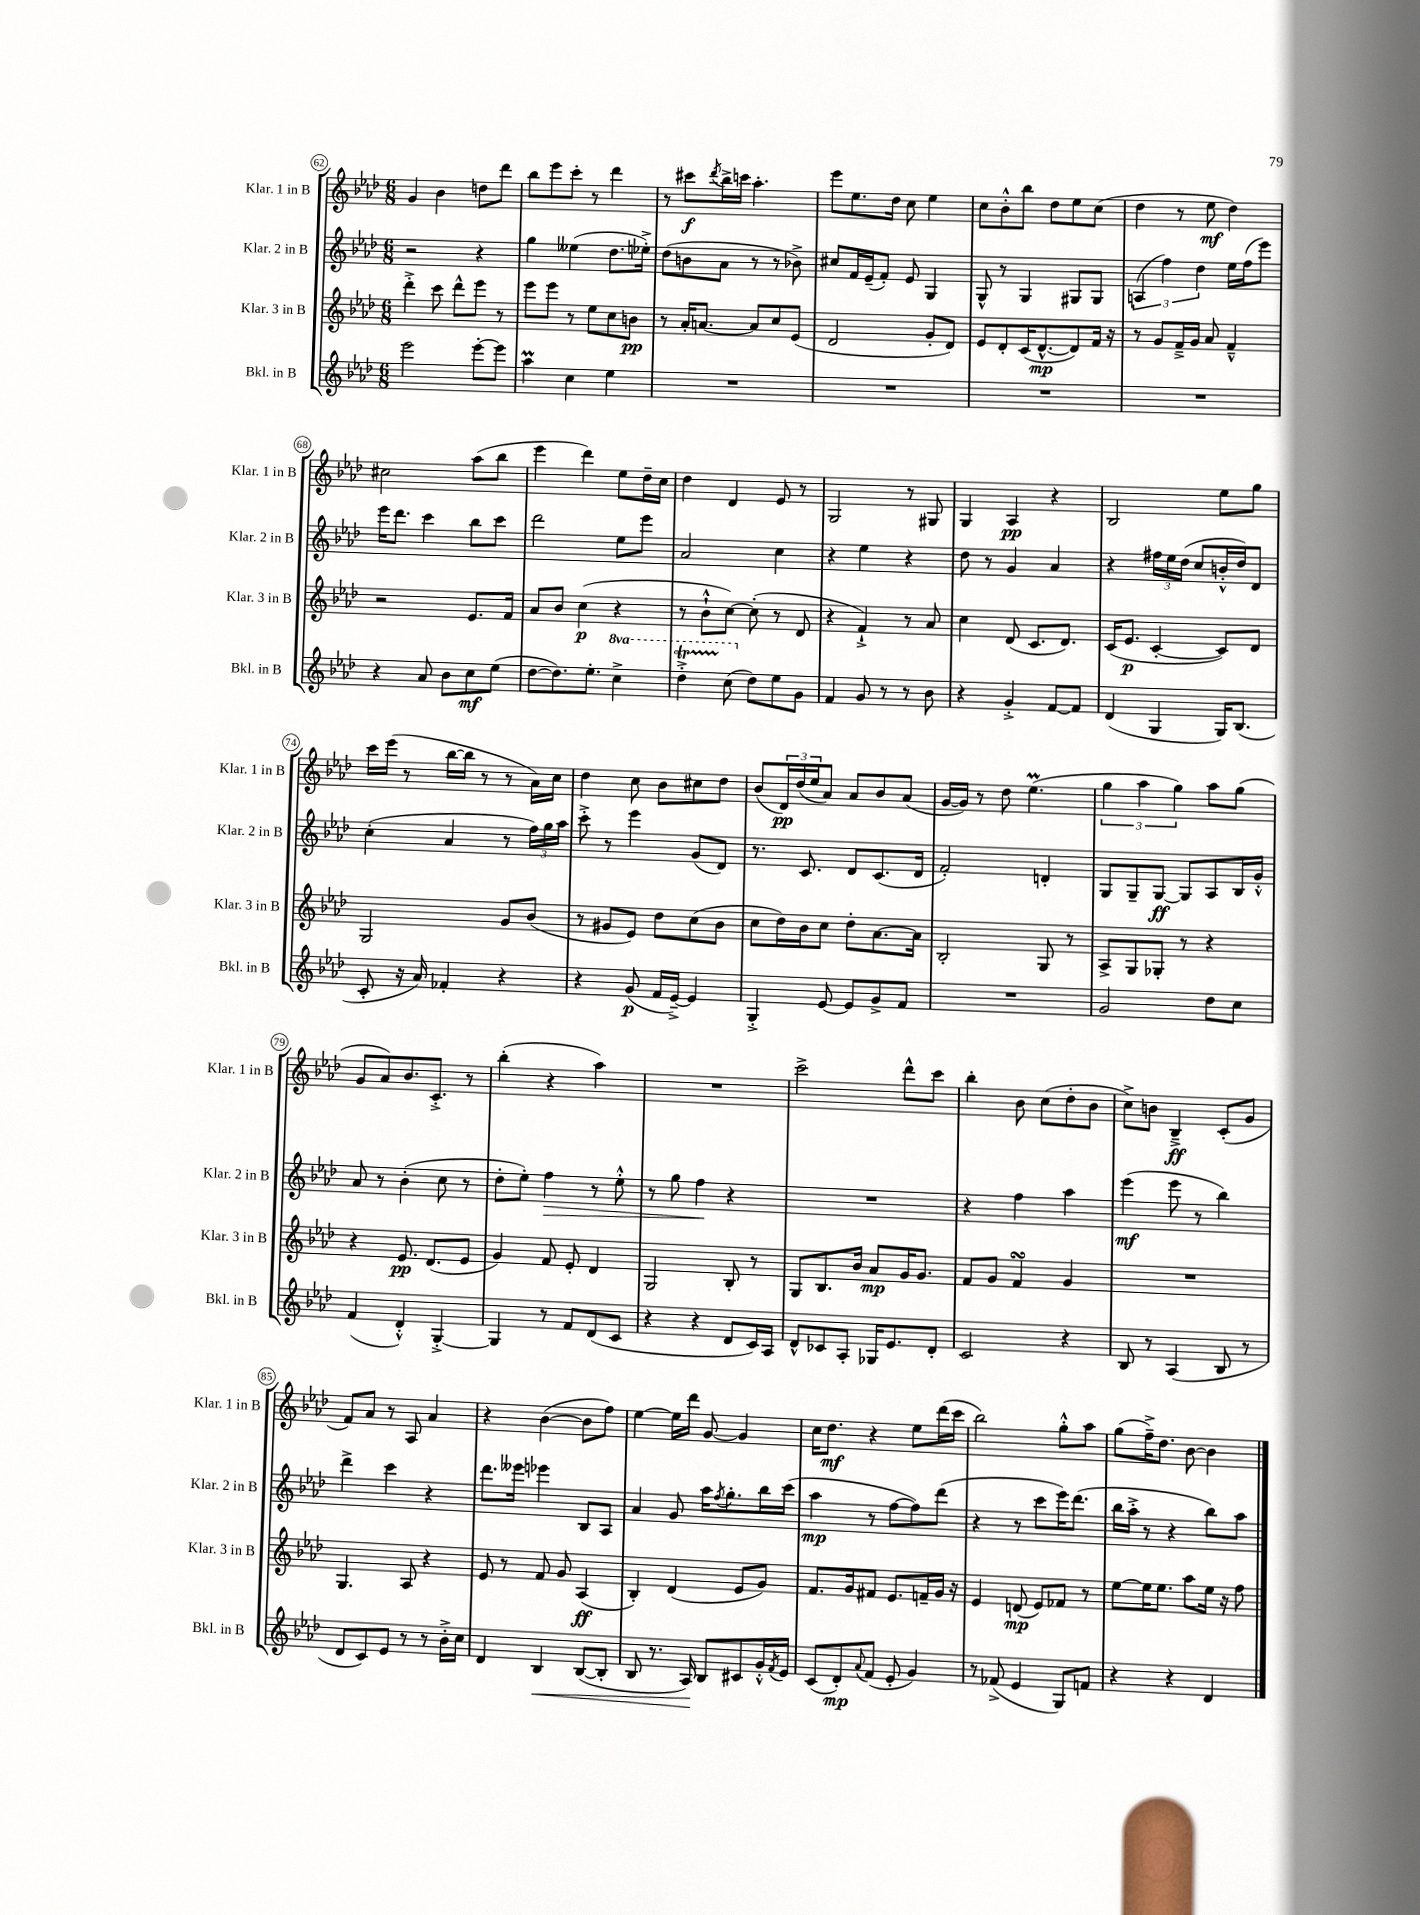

**kern	**kern	**kern	**kern
*staff4	*staff3	*staff2	*staff1
*clefG2	*clefG2	*clefG2	*clefG2
*k[b-e-a-d-]	*k[b-e-a-d-]	*k[b-e-a-d-]	*k[b-e-a-d-]
*M6/8	*M6/8	*M6/8	*M6/8
2eee-	4ddd-'^	2r	4g
.	8ccc	.	4b-
.	8ddd-^^	.	.
[8eee-'	8eee-	4r	8dd
8eee-]	8r	.	8ddd-
=	=	=	=
4aa-	8eee-	4gg	8bb-
.	8eee-	.	8eee-
4cc	8r	(4ee--	8ccc'
.	8ee-	.	8r
4ee-	8cc	8.dd-	4ddd-
.	8b	.	.
.	.	16ee-'^)	.
=	=	=	=
2.r	8r	(8dd-	8r
.	16a-'	8b	8ccc#
.	[8.a	.	.
.	.	.	8qddd-
.	.	8a-	16bb-^
.	.	.	16ccc
.	8a]	8r	4.aa-'
.	8cc	8r	.
.	(8e-	8b-^)	.
=	=	=	=
2.r	2d-	8cc#	8eee-
.	.	16f	8.ee-
.	.	(16e-~	.
.	.	8f')	.
.	.	.	16dd-
.	.	8e-	8cc
.	8g'	4G	4ee-
.	8d-)	.	.
=	=	=	=
2.r	8e-	8G^^	8cc
.	8d-'	8r	8b-'^^
.	(16c	4G	8bb-
.	[8.d-^^	.	.
.	.	.	8dd-
.	8d-])	8G#	8ee-
.	16f	8G#	(8cc
.	16r	.	.
=	=	=	=
2.r	8r	(6A	4dd-
.	8g	.	.
.	.	6ff)	.
.	16f~^	.	8r
.	16g	.	.
.	.	6dd-	.
.	8a-	.	8ee-
.	4f~^^	16ee-	4dd-)
.	.	(16ff	.
.	.	8eee-)	.
=	=	=	=
4r	2r	16eee-	2cc#
.	.	8.ddd-	.
8a-	.	4ccc	.
8b-	.	.	.
8cc	8.e-	8bb-	(8aa-
(8ee-	.	8ccc	8bb-
.	16f	.	.
=	=	=	=
[8dd-	8a-	2ddd-	4eee-
8.dd-])	8b-	.	.
.	(4cc	.	4ddd-)
8.ee-'	.	.	.
4ccc^	4r	8ee-	8ee-
.	.	8eee-	16dd-~
.	.	.	16cc
=	=	=	=
4ddd-'^	8r	2a-	4dd-
.	8b-`^^	.	.
(8ccc	[8cc)	.	4d-
8dd-)	(8cc']	.	.
8ee-	8r	4cc	8e-
8g	8d-	.	8r
=	=	=	=
4f	4r	4r	2G
8g	4f`^)	4ee-	.
8r	.	.	.
8r	8r	4r	8r
8b-	8a-	.	8G#
=	=	=	=
4r	4cc	8dd-	4G
.	.	8r	.
4g'^	(8d-	4g	4A-
.	8.c	.	.
[8f	.	4a-	4r
.	8.d-)	.	.
8f]	.	.	.
=	=	=	=
(4d-	(16c	4r	2B-
.	8.e-	.	.
4G	[4c'	24ff#	.
.	.	24ee-	.
.	.	(24dd-	.
.	.	8cc	.
16G)	8c])	16b'^^	8ee-
(8.B-	.	16dd-)	.
.	8d-	8d-	8gg
=	=	=	=
8c'	2G	(4cc'	16ccc
.	.	.	(16eee-
16r	.	.	8r
16a-)	.	.	.
4f-'	.	4a-	[16bb-
.	.	.	16bb-]
.	.	.	8r
4r	8g	8r	8r
.	(8b-	24ff)	16a-)
.	.	24gg	.
.	.	.	16cc
.	.	24aa-	.
=	=	=	=
4r	8r	8ccc'^	4dd-
.	8g#	8r	.
(8g	8e-)	4eee-	8cc
16f	8dd-	.	8b-
[16e-~^)	.	.	.
4e-]	(8cc	(8g	8cc#
.	8b-	8d-)	8dd-
=	=	=	=
4G'^	8cc	8.r	(8b-
.	16dd-)	.	24d-)
.	.	.	(24dd-
.	16b-	8.c	.
.	.	.	24ee-
[8e-	8cc	.	8a-)
8e-]	8dd-'	8d-	8a-
8g^	[8.a-	(8.c	8b-
8f	.	.	(8a-
.	16a-]	16d-	.
=	=	=	=
2.r	2B-'	2f')	[16g
.	.	.	16g])
.	.	.	8r
.	.	.	8dd-
.	.	.	(4.ee-
.	8G	4d'	.
.	8r	.	.
=	=	=	=
2g	8A-^	8G	6gg
.	8G	8G~	.
.	.	.	6aa-
.	8G-'	[8G	.
.	.	.	6gg)
.	8r	8G]	.
8dd-	4r	8A-	8aa-
8cc	.	16B-	(8gg
.	.	16g'^^	.
=	=	=	=
(4f	4r	8a-	8g
.	.	8r	8a-)
4d-'^^)	8.e-	(4b-'	8.b-
.	(8.d-	.	8.c'^
[4G'^	.	8cc	.
.	8e-	8r	8r
=	=	=	=
4G]	4g)	8dd-'	(4bb-'
.	.	8ee-')	.
8r	8f	4ff	4r
8f	8e-'	.	.
(8d-	4d-	8r	4aa-)
8c	.	8ee-'^^	.
=	=	=	=
4r	2G	8r	2.r
.	.	8gg	.
4r	.	4ff	.
8d-	8B-'	4r	.
16c)	8r	.	.
16A-	.	.	.
=	=	=	=
8d-^^	8G	2.r	2ccc^
8c-	8.B-	.	.
8A-'	.	.	.
.	16b-	.	.
16G-	8a-	.	.
8.e-	.	.	.
.	16g	.	8ddd-^^
.	8.g	.	.
8d-'	.	.	8ccc
=	=	=	=
2c	8f	4r	4bb-'
.	8g	.	.
.	4f	4ff	8b-
.	.	.	(8cc
4r	4g	4aa-	8dd-'
.	.	.	8b-
=	=	=	=
8B-	2.r	(4eee-	8cc^)
8r	.	.	8b
(4A-	.	8eee-	4B-~^
.	.	8r	.
8B-	.	4bb-)	(8c'
8r	.	.	8g
=	=	=	=
8d-	4.G	4ddd-^	8f)
8c)	.	.	8a-
8e-	.	4ccc	8r
8r	8A-	.	8A-
8r	4r	4r	4a-
16b-'^	.	.	.
16cc	.	.	.
=	=	=	=
4d-	8e-	8.ddd-	4r
.	8r	.	.
.	.	16eee--	.
4B-	8f	4eee-	([4b-
.	8g	.	.
([8B-	(4A-	8B-	8b-]
8B-']	.	8A-	8ff)
=	=	=	=
8B-	4B-')	4a-	[4ee-
8.r	.	.	.
.	(4d-	8g	16ee-]
16A-)	.	.	16ddd-
8B-	.	16aa-	[8g
.	.	8qff	.
.	.	8.gg'	.
8c#	8e-	.	4g]
16g'^^	8g)	16bb-	.
8qf	.	.	.
16e-	.	(16ccc	.
=	=	=	=
(8c	8.f	4aa-	16cc
.	.	.	8.dd-
8d-')	.	.	.
.	16g	.	.
8qqa-	.	.	.
(8f	8f#	8r	4r
8e-'	8.e-	[8ff	.
4g)	.	8ff])	8ee-
.	16f~	.	.
.	16g	(8ddd-	(16ddd-
.	16r	.	16ccc
=	=	=	=
8r	4e-	4r	2bb-)
(8f-^	.	.	.
4e-	(8d	8r	.
.	8e-)	8ccc	.
8G)	8f-	16eee-)	8gg'^^
.	.	(8.ddd-	.
8f	8r	.	8aa-
=	=	=	=
4r	[8ee-	16bb-	(8gg
.	.	16aa-'^	.
.	16ee-]	8r	16ff~^)
.	8.ee-	.	8.dd-
4r	.	4r	.
.	8aa-	.	[8b-
4d-	16ee-	8bb-)	4b-]
.	16r	.	.
.	8ff	8aa-	.
==	==	==	==
*-	*-	*-	*-
